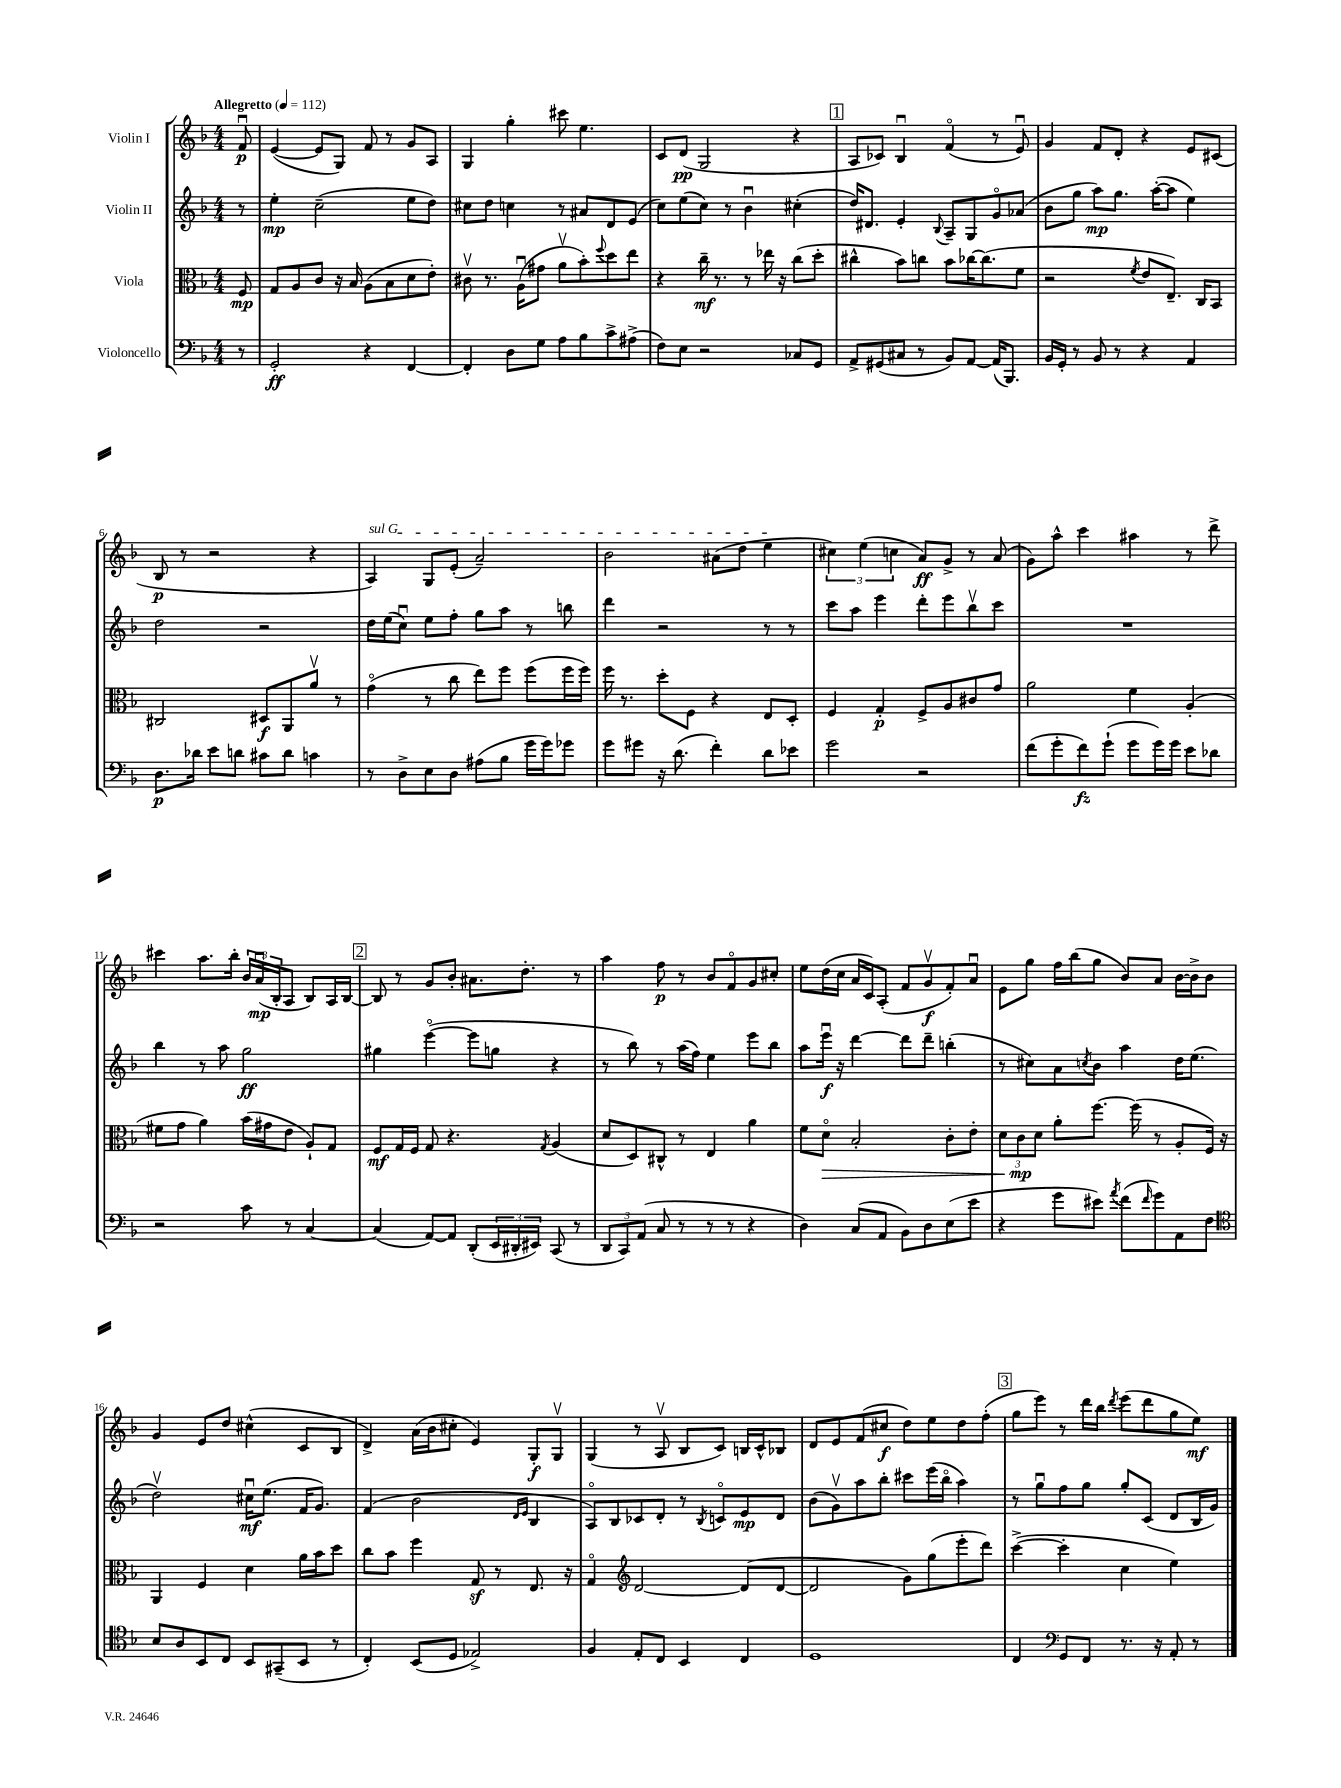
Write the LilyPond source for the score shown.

<<
\new StaffGroup <<
\new Staff = "s0" \with { instrumentName = "Violin I" } {
    \clef treble \key f \major \numericTimeSignature \time 4/4 \partial 8 \tempo "Allegretto" 4 = 112
    f'8\downbow\p |
    e'4~( e'8 g8) f'8 r8 g'8 a8 |
    g4 g''4-. cis'''8 e''4. |
    c'8 d'8\pp( g2 r4 |
    \mark \markup { \box "1" } a8 ces'8) bes4\downbow f'4\flageolet( r8 e'8\downbow) |
    g'4 f'8 d'8-. r4 e'8 cis'8( |
    bes8\p r8 r2 r4 |
    \once \override TextSpanner.bound-details.left.text = \markup { \italic "sul G" } a4\startTextSpan) g8 e'8-.( a'2--) |
    bes'2 ais'8( d''8 e''4\stopTextSpan |
    \tuplet 3/2 { cis''4) e''4( c''4 } a'8\ff) g'8-> r8 a'8( |
    g'8) a''8-^ c'''4 ais''4 r8 d'''8-> |
    cis'''4 a''8. bes''16-. \tuplet 3/2 { bes'16 a'16\downbow\mp( bes16-. } a8 bes8) a16 bes16~ |
    \mark \markup { \box "2" } bes8 r8 g'8 bes'8-. ais'8. d''8.-. r8 |
    a''4 f''8\p r8 bes'8 f'8\flageolet g'8 cis''8-. |
    e''8 d''16( c''16 a'16 c'16) a8-.( f'8 g'8\upbow\f f'8-.) a'8\downbow |
    e'8 g''8 f''16 bes''16( g''8 bes'8) a'8 bes'16~ bes'16-> bes'8 |
    g'4 e'8 d''8 cis''4-^( c'8 bes8 |
    d'4->) a'16( bes'16 cis''8-. e'4) g8-.\f g8\upbow |
    g4( r8 a8\upbow bes8 c'8) b16 c'16-^ bes8 |
    d'8 e'8 f'8( cis''8\f d''8) e''8 d''8 f''8-.( |
    \mark \markup { \box "3" } g''8 e'''8) r8 d'''16 bes''16 \acciaccatura { d'''8 } e'''8( d'''8 g''8 e''8\mf) \bar "|." |
}
\new Staff = "s1" \with { instrumentName = "Violin II" } {
    \clef treble \key f \major \numericTimeSignature \time 4/4 \partial 8
    r8 |
    e''4-.\mp c''2--( e''8 d''8) |
    cis''8 d''8 c''4 r8 ais'8 d'8 e'8( |
    c''8) e''8( c''8) r8 bes'4\downbow cis''4-.( |
    \mark \markup { \box "1" } d''16) dis'8. e'4-. \appoggiatura { bes8 } a8-- g8 g'8\flageolet aes'8( |
    bes'8 g''8 a''8\mp) g''8. a''16~-.( a''8 e''4) |
    d''2 r2 |
    d''16 e''16( c''8\downbow) e''8 f''8-. g''8 a''8 r8 b''8 |
    d'''4 r2 r8 r8 |
    c'''8 a''8 e'''4 d'''8-. e'''8 bes''8\upbow c'''8 |
    R1 |
    bes''4 r8 a''8 g''2\ff |
    \mark \markup { \box "2" } gis''4 e'''4~\flageolet( e'''8 g''8 r4 |
    r8 bes''8) r8 a''16( f''16) e''4 e'''8 bes''8 |
    a''8 e'''16\downbow\f r16 d'''4~ d'''8 d'''8-- b''4-.( |
    r8 cis''8) a'8 \acciaccatura { c''8 } bes'8 a''4 d''16 e''8.( |
    d''2\upbow) cis''16\downbow\mf e''8.( f'16 g'8.) |
    f'4( bes'2 \grace { d'16 e'16 } bes4 |
    a8\flageolet) bes8 ces'8 d'8-. r8 \acciaccatura { bes8 } c'8\flageolet e'8\mp d'8 |
    bes'8( g'8\upbow) a''8 bes''8-. cis'''8 e'''16( bes''16\flageolet a''4) |
    \mark \markup { \box "3" } r8 g''8\downbow f''8 g''8 g''8-. c'8( d'8 bes16 g'16) \bar "|." |
}
\new Staff = "s2" \with { instrumentName = "Viola" } {
    \clef alto \key f \major \numericTimeSignature \time 4/4 \partial 8
    f8\mp |
    g8 a8 c'8 r16 bes16 a8( bes8 d'8 e'8-.) |
    cis'8\upbow r8. a16\downbow( gis'8 a'8\upbow bes'8-.) \appoggiatura { f''8 } d''8 e''8 |
    r4 c''16--\mf r8. r8 ees''16 r16 c''8( d''8-. |
    \mark \markup { \box "1" } cis''4-^ bes'8) c''8 bes'8 ces''16~ ces''8.( f'8 |
    r2 \acciaccatura { f'8 } e'8 e8.--) c16 bes,8 |
    cis2 dis8\f a,8 a'8\upbow r8 |
    g'4\flageolet( r8 c''8 e''8) f''8 f''8( f''16 f''16) |
    f''16 r8. d''8-. f8 r4 e8 d8-. |
    f4 g4-.\p f8-> a8 cis'8 g'8 |
    a'2 f'4 a4-.( |
    fis'8 g'8 a'4) bes'16( gis'16 e'8 a8-!) g8 |
    \mark \markup { \box "2" } f8\mf g16 f16 g8 r4. \acciaccatura { g8 } a4( |
    d'8 d8) cis8-^ r8 e4 a'4 |
    f'8 d'8\flageolet\> bes2-. c'8-. e'8-. |
    \tuplet 3/2 { d'8 c'8\mp\! d'8 } a'8-. f''8.~ f''16( r8 a8-. f16) r16 |
    a,4 f4 d'4 a'16 bes'16 d''8 |
    c''8 bes'8 f''4 g8\sf r8 e8. r16 |
    g4\flageolet \clef treble d'2~ d'8( d'8~ |
    d'2 g'8) g''8( e'''8-. d'''8) |
    \mark \markup { \box "3" } c'''4~->( c'''4-. c''4 e''4) \bar "|." |
}
\new Staff = "s3" \with { instrumentName = "Violoncello" } {
    \clef bass \key f \major \numericTimeSignature \time 4/4 \partial 8
    r8 |
    g,2-.\ff r4 f,4~ |
    f,4-. d8 g8 a8 bes8 c'8-> ais8->( |
    f8) e8 r2 ces8 g,8 |
    \mark \markup { \box "1" } a,8-> gis,8( cis8 r8 bes,8) a,8~ a,16( bes,,8.) |
    bes,16 g,16-. r8 bes,8 r8 r4 a,4 |
    d8.\p des'16 e'8 d'8 cis'8 d'8 c'4 |
    r8 d8-> e8 d8 ais8( bes8 g'16 g'16) ges'8 |
    g'8 gis'8 r16 d'8.( f'4-.) d'8 ees'8 |
    g'2 r2 |
    f'8( g'8-. f'8\fz) g'8-!( g'8 g'16) g'16 e'8 des'8 |
    r2 c'8 r8 c4~ |
    \mark \markup { \box "2" } c4( a,8~) a,8 d,8-.( \tuplet 3/2 { e,16 dis,16-. eis,16) } c,8( r8 |
    \tuplet 3/2 { d,8 c,8) a,8( } c8 r8 r8 r8 r4 |
    d4) c8( a,8 bes,8) d8 e8( e'8 |
    r4 g'8 eis'8) \acciaccatura { a'8 } f'8( \grace { f'16 } g'8) a,8 f8 |
    \clef tenor bes8 a8 bes,8 c8 bes,8 gis,8--( bes,8 r8 |
    c4-.) bes,8( d8 ees2->) |
    f4 e8-. c8 bes,4 c4 |
    d1 |
    \mark \markup { \box "3" } c4 \clef bass g,8 f,8 r8. r16 a,8-. r8 \bar "|." |
}
>>
>>
